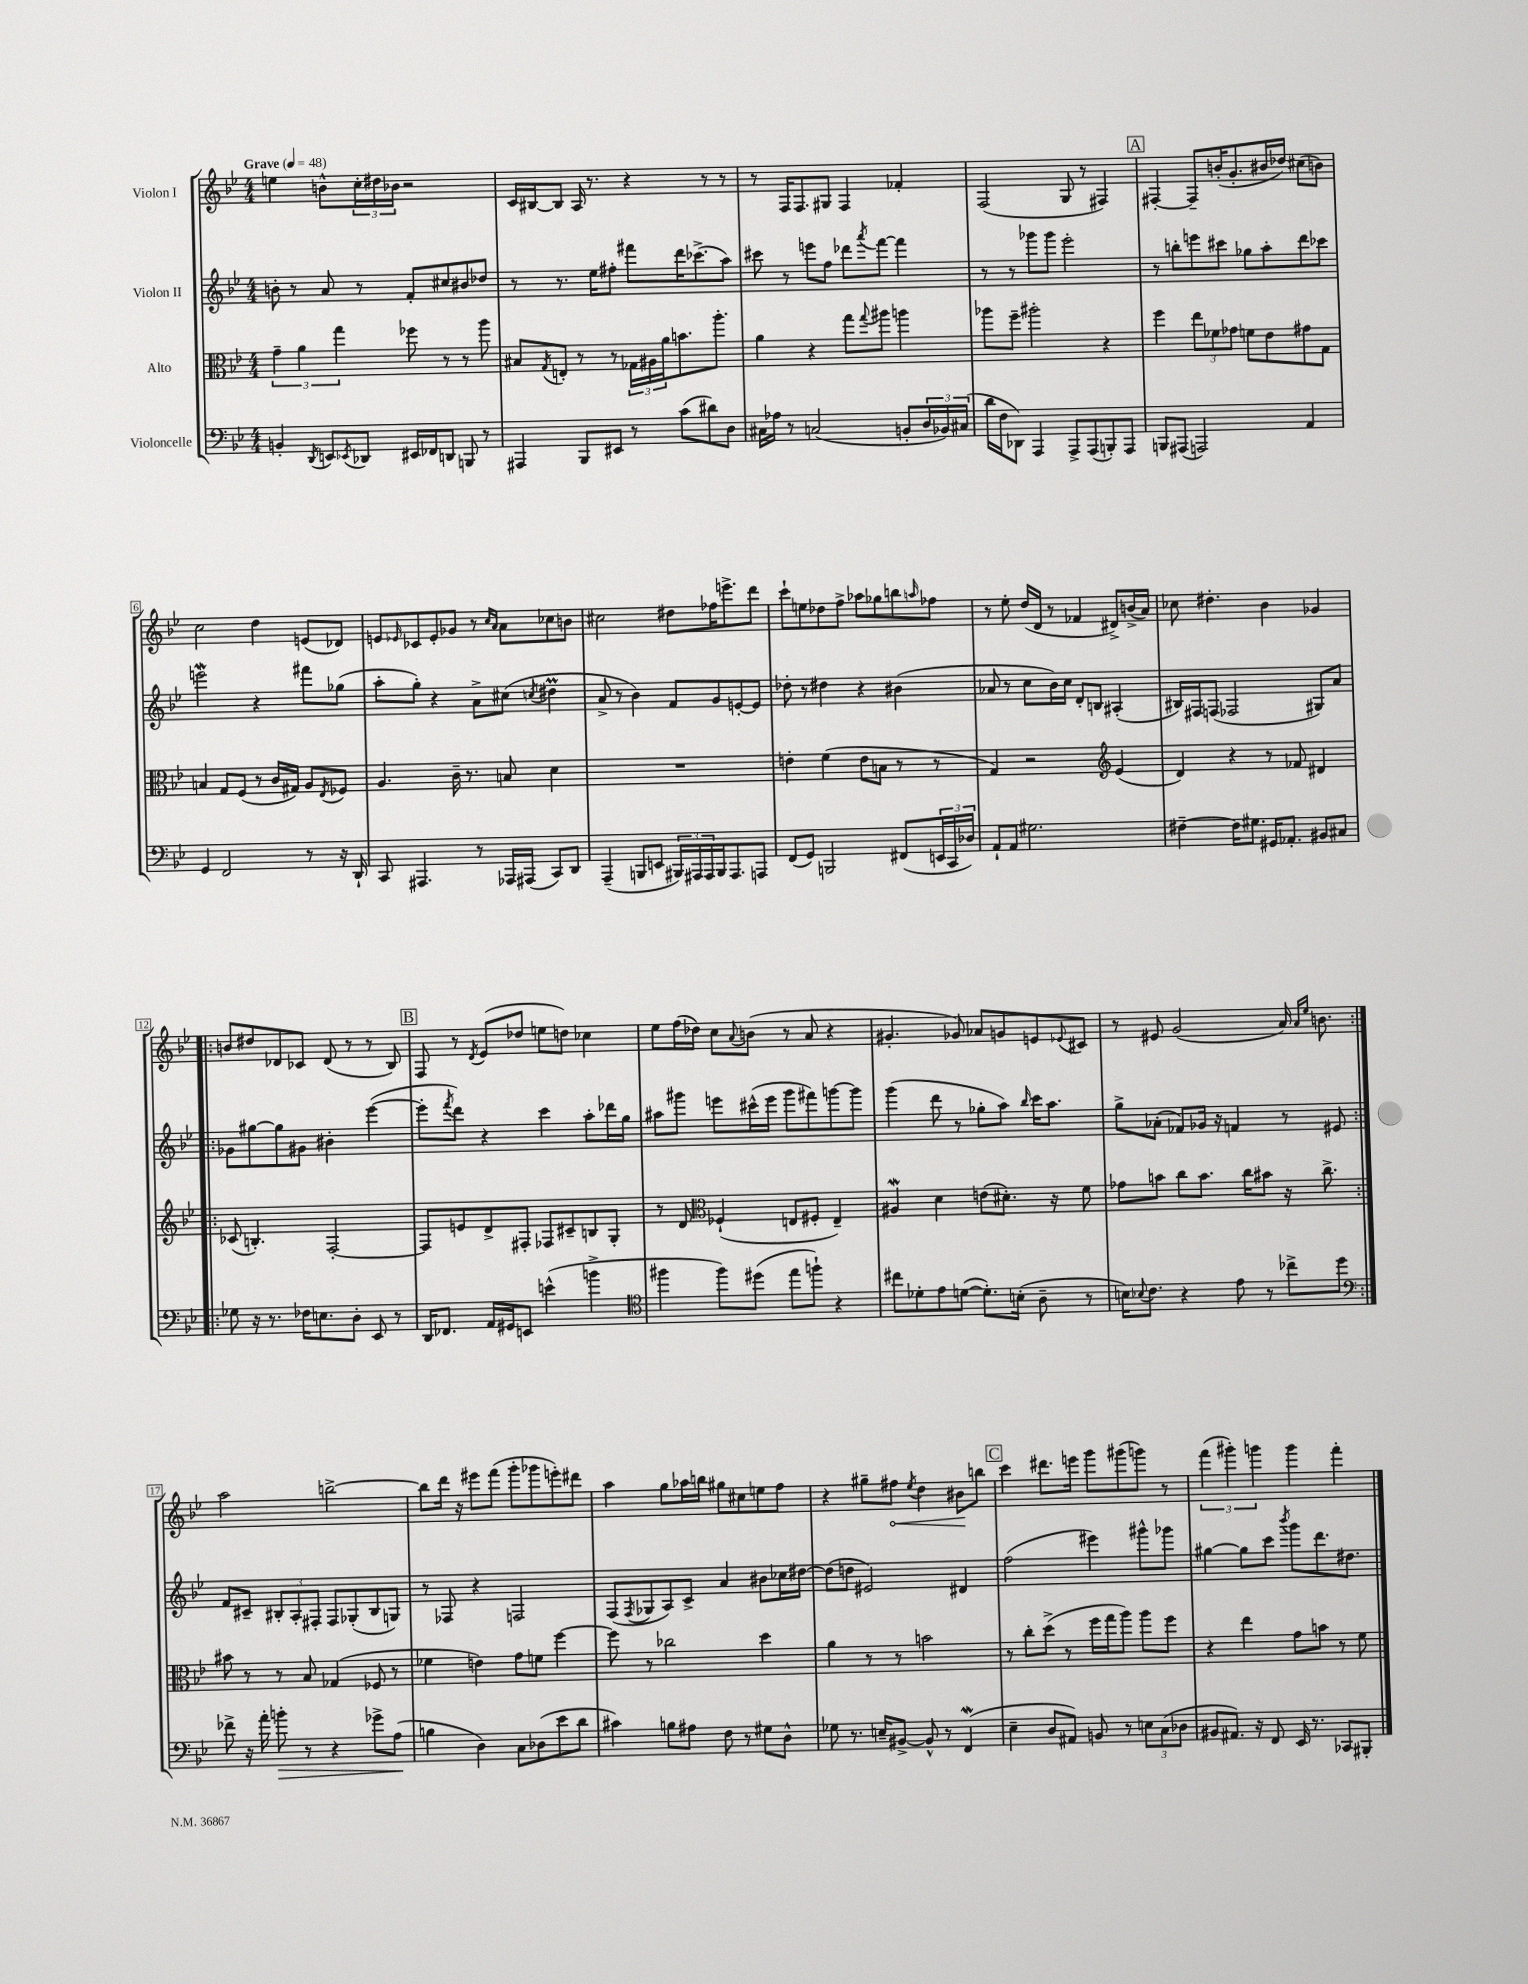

**kern	**kern	**kern	**kern
*staff4	*staff3	*staff2	*staff1
*clefF4	*clefC3	*clefG2	*clefG2
*k[b-e-]	*k[b-e-]	*k[b-e-]	*k[b-e-]
*M4/4	*M4/4	*M4/4	*M4/4
*MM48	*MM48	*MM48	*MM48
4BB'/	6g~\	8b'\	4ee\
.	.	8r	.
.	6a\	.	.
8qDD/	.	.	.
8EE/L	.	8a/	8b^^\L
.	6gg\	.	.
8qEE-/	.	.	.
8DD-/J	.	8r	24cc'\L
.	.	.	24dd#\
.	.	.	24b-\JJ
16EE#/LL	8ff-\	8f'/L	2r
16FF-/J	.	.	.
8DD/J	8r	8cc#/	.
8BBB/	8r	8b#/	.
8r	8aa\	8dd-/J	.
=	=	=	=
4AAA#/	8B#/L	8r	16c/LL
.	.	.	[16B#/J
.	8qG/	.	.
.	8E'/J	8.r	8B#/]J
8BBB-/L	8r	.	16A/
.	.	16ee-\LK	8.r
8EE#/J	8r	8ff#'\J	.
8r	24G-\LL	8fff#\L	4r
.	24A#\	.	.
.	24a\J	.	.
(8c\L	8.b\	16ddd\K	.
.	.	(8.ccc-^\	.
8d#\)	.	.	8r
.	8.aa'\J	.	.
8D\J	.	8aa\J)	8r
=	=	=	=
16C#\LL	4a\	8ccc#\	8r
16A-\JJ	.	.	.
8r	.	8r	16F/LK
.	.	.	8.F/
(2C/	4r	8eee\L	.
.	.	8ff\J	8G#/J
.	8gg\L	8ddd-\L	4F/
.	8qqgg/	8qaaa/	.
.	8aa#\J	[8fff\J	.
8BB'/L	4aa\	4fff\]	4f-'/
24D/L	.	.	.
24BB-/)	.	.	.
(24C#/JJ	.	.	.
=	=	=	=
16d\LL	8aa-\L	8r	(2F/
16F\J	.	.	.
8DD-\J)	8ff~\J	8r	.
4AAA/	2aa#'\	8ggg-\L	.
.	.	8ggg-\J	.
8AAA^/L	.	2eee-'\	8G/
(8AAA/	.	.	8r
8BBB'/)	4r	.	4F#/)
8AAA/J	.	.	.
=	=	=	=
8BBB/L	4ff\	8r	[4F#'/
(8AAA#/J	.	8bb'\L	.
2AAA/)	12ee-\L	8eee\	8F#~/]L
.	12f-\	.	.
.	.	8ccc#\J	(16b'/K
.	12g-\J	.	.
.	.	.	8.g'/
.	8f\L	8gg-\L	.
.	8e-\	8aa'\	16b#/L
.	.	.	16dd-/JJ)
4AA/	8g#\	8ddd\	(8cc#\L
.	8G\J	8ccc-\J	8b\J)
=	=	=	=
4GG/	4B/	2eee\	2cc\
2FF/	8G/L	.	.
.	(8F/J	.	.
.	8r	4r	4dd\
.	16c/LL	.	.
.	16G#/JJ)	.	.
8r	8A/L	8fff#\L	(8e/L
.	8qE-/	.	.
16r	8F-/J	(8gg-\J	8d-/J)
16DD`/	.	.	.
=	=	=	=
8CC/	4.A/	8aa'\L	8e/L
.	.	.	16qqe-/
4.AAA#/	.	8gg'\J)	8c-/
.	.	4r	8e-'/
.	16c~\	.	8g-/J
.	8.r	.	.
8r	.	8a^\L	8r
.	.	.	16qqcc/LL
.	.	.	16qqa/JJ
16AAA-/LL	8B/	(8cc#\J	8a\L
(16AAA#/JJ	.	.	.
.	.	8qcc/	.
8CC/L)	4d\	4dd#\	8cc-\
8DD/J	.	.	8b\J
=	=	=	=
(4AAA~/	1r	8a^/	2cc#\
.	.	8r	.
8BBB/L	.	4b-\)	.
8EE/J	.	.	.
24BBB#/LL)	.	8f/L	8dd#\L
24AAA#/	.	.	.
24AAA#/	.	.	.
16BBB#/J	.	8g/	16ff-\K
8.AAA#/	.	.	8.eee^\
.	.	[8e'/	.
8AAA/J	.	8e/]J	8ddd\J
=	=	=	=
(8FF/L	4e'\	8dd-'\	8ccc`\L
8GG/J)	.	8r	8ee\
2BBB/	(4f\	4dd#\	8dd-\
.	.	.	8ff^\J
.	8e\L	4r	8aa-\L
.	8B\J	.	8gg-\
(8FF#/L	8r	(4b#\	8bb\
.	.	.	16qqaa/
24EE/L	8r	.	8ff-\J
24CC/	.	.	.
24D-/JJ)	.	.	.
=	=	=	=
8AA`/L	4G/)	8a-/	8r
8AA/J	.	8r	8ee-'\
2.G#\	2r	8cc\L	(16dd/LL
.	.	.	16d/JJ
.	.	16b-\L)	8r
.	.	16cc\JJ	.
.	.	8d'/L	4f-/
.	.	8B/J	.
*	*clefG2	*	*
.	(4e-/	(4A#'/	8d#^/L)
.	.	.	(16b^/L
.	.	.	16a/JJ)
=	=	=	=
[4F#~\	4d/)	16B#/LL)	8cc-\
.	.	16F#/J	.
.	.	(8F/J	4.dd#'\
16F#\]LK	4r	2F-/	.
8.G#\J	.	.	.
16GG#/LK	8r	.	4b-\
8.AA-'/J	.	.	.
.	8f-/	.	.
8BB#/L	4d#/	8G#/L)	4g-/
8C#/J	.	8a/J	.
=!|:	=!|:	=!|:	=!|:
8G-\	(8c-/	8g-\L	8b/L
16r	4.B'/)	[8gg#\	8dd#/
8.r	.	.	.
.	.	8gg#\]	8d-/
16F-\LK	.	8g#\J	8c-/J
8.E\	.	.	.
.	[2F'/	4b#'\	(8d-/
8D'\J	.	.	8r
8EE-/	.	([4eee-\	8r
8r	.	.	8B-/)
=	=	=	=
16DD/LK	8F/]L	8eee-'\]L	8F/
8.FF-/J	.	.	.
.	.	8qfff/	.
.	8e/	8ddd\J)	8r
.	.	.	8qd/
16AA/LL	8d^/	4r	(8e-/L
16GG#/J	.	.	.
8EE/J	8F#'/J	.	8dd-/J
(4e^^\	8F-/L	4ccc\	8ee\L
.	8c#~/	.	8dd\J)
4b^\	8B/	8aa'\L	4cc-\
.	8G'/J	16ddd-\L	.
.	.	16gg\JJ	.
=	=	=	=
*clefC4	*	*	*
4ff#\	8r	8aa#\L	8ee-\L
.	8d/	8ggg#\J	(16ff\L
.	.	.	16dd-\JJ)
*	*clefC3	*	*
8ff#\L)	(4F-`/	8eee\L	8cc\L
.	.	.	8qqa/
(8dd#\J	.	(16ccc#^^\L	(8b\J
.	.	16eee\JJ	.
8ee-\L	8E/L	8ggg#\L	8r
8ff`\J)	8F#'/J	8fff#\)	8a/
4r	4E~/)	[8ggg\	4r
.	.	8ggg\]J	.
=	=	=	=
8cc#\L	4A#/	(4ggg\	4.g#'/
8d-'\	.	.	.
8e-\	4d\	8ddd\	.
([8d\J	.	8r	8g-/)
8.d'\]L)	(8e\L	8gg-'\L	8a-/L
.	8.d#'\J)	8aa\J)	8g/
(16B'\Jk	.	.	.
.	.	16qqbb-/	.
8A~\	.	16ccc\LK	8e/
.	16r	8.aa\J	.
.	.	.	8qqe-/
8r	8f\	.	8c#/J
=	=	=	=
16B\LK)	8g-\L	8gg^\L	8r
8qqB-/	.	.	.
8.c\J	.	.	.
.	8b\J	(8a-'\J	8e#/
4r	8cc\L	8f-/L)	(2g/
.	8.b\J	16g-/Jk	.
.	.	16r	.
8e-\	.	4f/	.
.	16cc\LK	.	.
8r	8b#\J	.	.
8cc-^\L	16r	8r	16a/)
.	.	.	16qqa/LL
.	.	.	16qqee-/JJ
.	8.cc^\	.	8.b\
8dd\J	.	8e#/	.
=:|!	=:|!	=:|!	=:|!
*clefF4	*	*	*
8f-^\	8b#\	8f/L	2aa\
16r	8r	8c#~/J	.
16a'\	.	.	.
8b'\	8r	12B#'/L	.
.	.	12A'/	.
8r	8B-/	.	.
.	.	12F#'/J	.
4r	(4G-/	8F#/L	[2bb^\
.	.	(8G-'/	.
8g-^\L	8F-/	8B#/	.
(8A\J	8r	8G/J)	.
=	=	=	=
4B\	4f-\	8r	8bb\]L
.	.	8F-/	16ddd\Jk
.	.	.	16r
4D\)	4e\)	4r	8eee#\L
.	.	.	(8fff\J
8C\L	8g\L	2F/	8ggg'\L
(8D-\	8f\J	.	8ggg-\
8e-\	[4ff\	.	8eee'\)
8d\J	.	.	8ddd#\J
=	=	=	=
4c#\)	8ff\]	(8F/L	4aa\
.	.	8qF/	.
.	8r	8G-/	.
8B\L	2cc-\	8A/)	8gg\L
8A#\J	.	8c^/J	16aa-\L
.	.	.	16bb\JJ
8F\	.	4a/	8gg#\L
8r	.	.	8cc#\
8G#\L	4dd\	8b#\L	8ee\
8D^^\J	.	16cc-\L	8ff\J
.	.	[16dd#\JJ	.
=	=	=	=
8G-\	4a\	(8dd#\]L	4r
8.r	.	8dd\J	.
.	8r	2e#/)	8gg#~\L
16E~/LK	.	.	.
[8BB#^/J	8r	.	8ff#\J
.	.	.	8qee-/
8BB#^^/]	2b\	.	4dd\
8r	.	.	.
(4FF/	.	4d#/	8b#\L
.	.	.	8bb\J
=	=	=	=
4E-~\	8r	(2ff\	4ccc\
.	8cc'\L	.	.
8D/L	(8dd^\J	.	8.ddd#\L
8AA#/J)	8r	.	.
.	.	.	16eee\Jk
8BB/	16ff\LL	4eee#\)	8ggg\L
.	16gg\J	.	.
8r	8aa\J)	.	(8ggg#\
12E\L	8aa\L	8ggg#^^\L	8ggg\J)
(12C\	.	.	.
.	8ff\J	8ggg-\J	8r
12D-\J	.	.	.
=	=	=	=
8BB#/L	4r	[4gg#\	(6fff\
8.AA#/J)	.	.	.
.	.	.	6ggg#'\)
.	4ee-\	8gg#\]L	.
16r	.	.	.
.	.	.	6ggg\
8FF/	.	8ccc\J	.
.	.	8qbbb-/	.
16EE-/	8g\L	8ggg\L	4ggg\
8.r	.	.	.
.	8b\J	8.ddd\	.
8CC-/L	8r	.	4fff'\
.	.	8.dd#\J	.
8BBB#'/J	8f\	.	.
==	==	==	==
*-	*-	*-	*-
